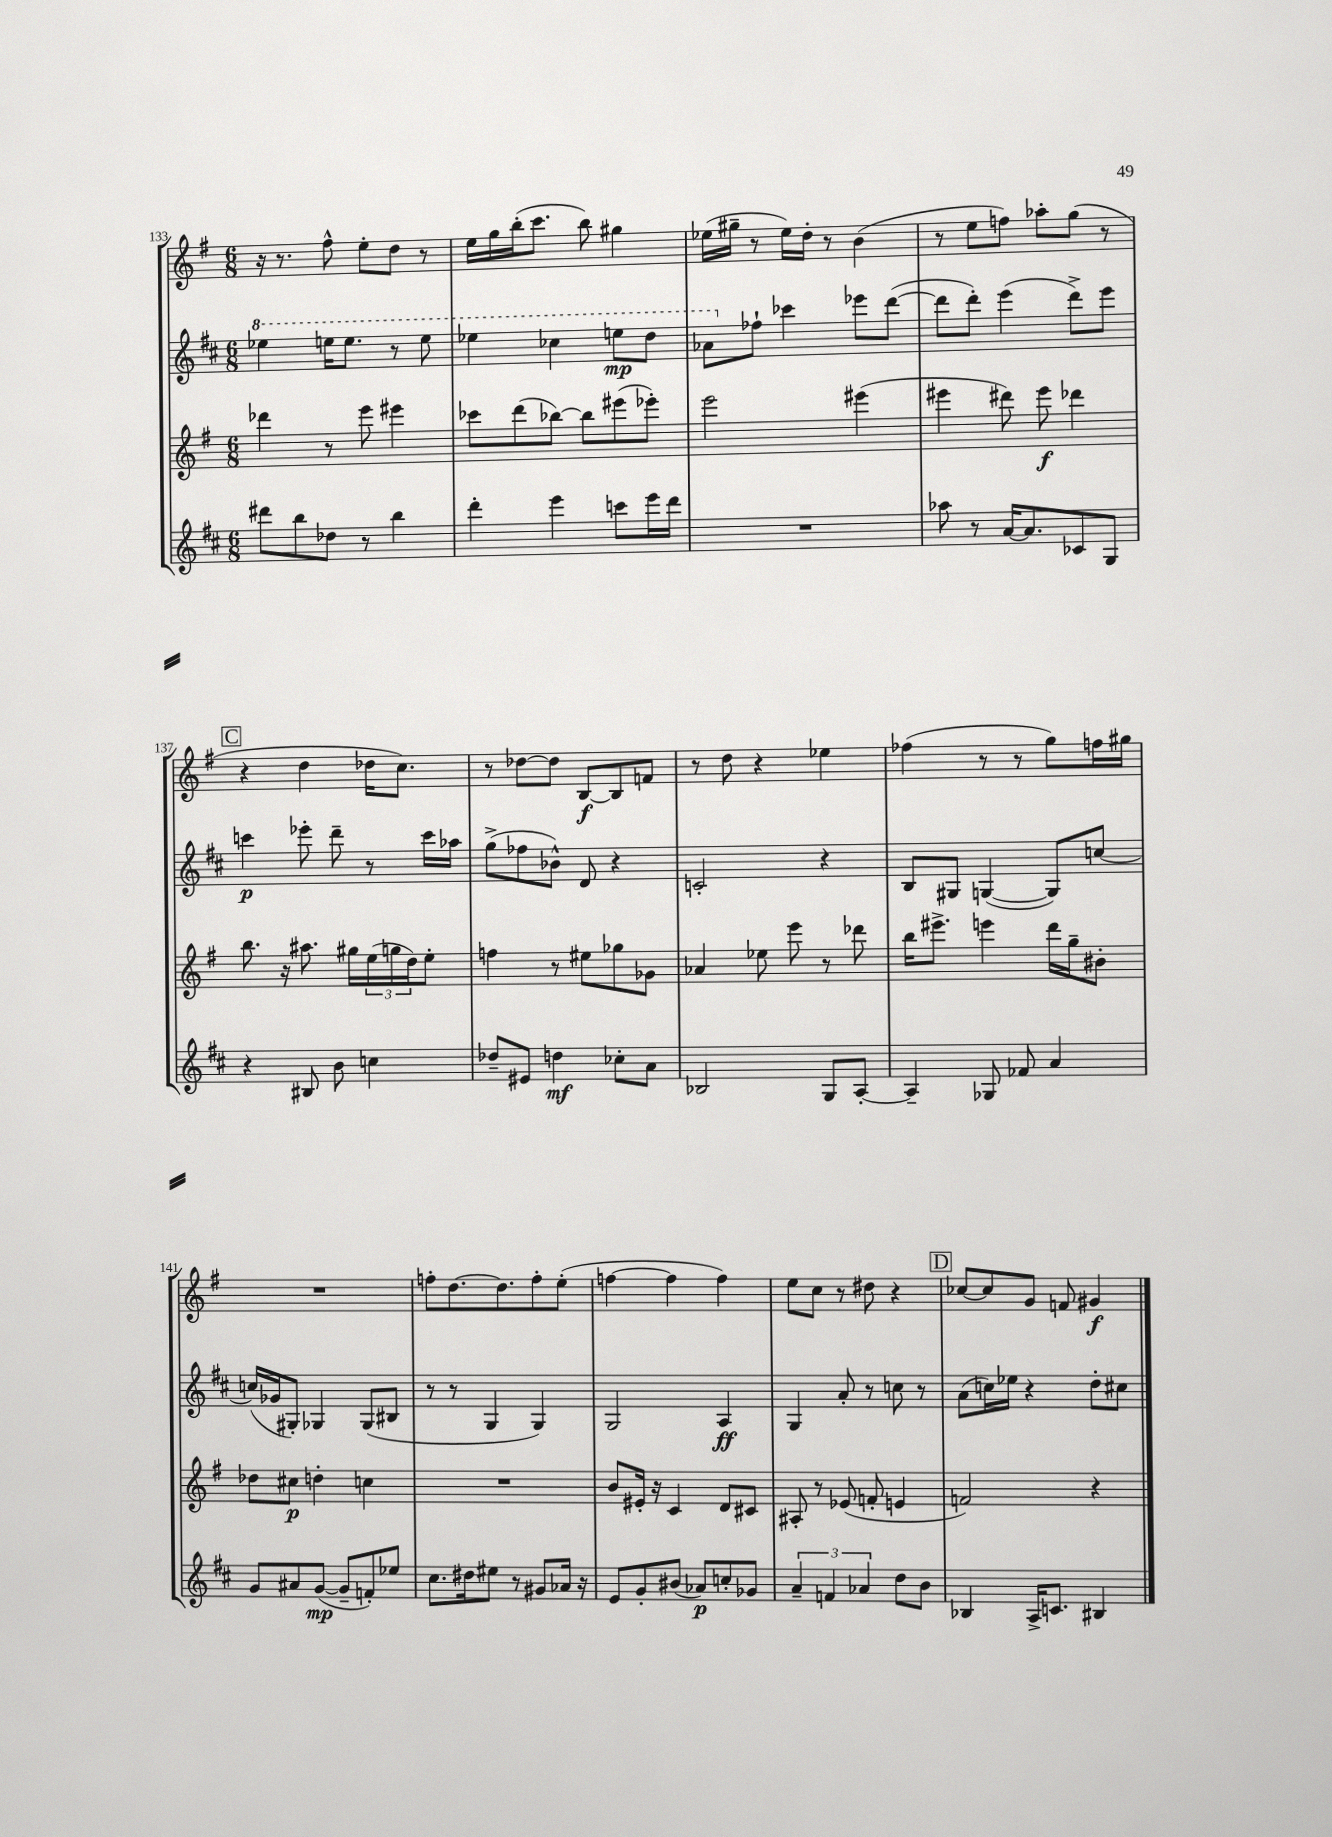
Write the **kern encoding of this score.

**kern	**kern	**kern	**kern
*staff4	*staff3	*staff2	*staff1
*clefG2	*clefG2	*clefG2	*clefG2
*k[f#c#]	*k[f#]	*k[f#c#]	*k[f#]
*M6/8	*M6/8	*M6/8	*M6/8
8ddd#	4ddd-	4eee-	16r
.	.	.	8.r
8bb	.	.	.
8dd-	8r	16eee	8ff#^^
.	.	8.eee	.
8r	8eee	.	8ee'
4bb	4eee#	8r	8dd
.	.	8eee	8r
=	=	=	=
4ddd'	8ccc-	4eee-	16ee
.	.	.	16gg
.	(8ddd	.	(16bb'
.	.	.	8.ccc
4eee	[8bb-)	4ccc-	.
.	8bb-]	.	8bb)
8ccc	(8eee#	8eee	4gg#
16eee	8eee-')	8ddd	.
16ddd	.	.	.
=	=	=	=
2.r	2eee	8aa-	(16ee-
.	.	.	16gg#~
.	.	8ff-`	8r
.	.	4ccc-	16ee-)
.	.	.	16dd'
.	.	.	8r
.	(4eee#	8eee-	(4b
.	.	([8ddd	.
=	=	=	=
8aa-	4eee#	8ddd]	8r
8r	.	8ddd')	8ee
[16a	8ddd#)	(4eee	8ff)
8.a]	.	.	.
.	8eee#	.	8aa-'
8c-	4ddd-	8ddd^)	(8gg
8G	.	8eee	8r
=	=	=	=
4r	8.bb	4ccc	4r
.	16r	.	.
8B#	8.aa#	8eee-'	4dd
8b	.	8ddd~	.
.	16gg#	.	.
4cc	(24ee	8r	16dd-
.	24gg	.	.
.	.	.	8.cc)
.	24dd)	.	.
.	8ee'	16ccc	.
.	.	16aa-	.
=	=	=	=
8dd-~	4ff	(8gg^	8r
8e#	.	8ff-	[8dd-
4dd	8r	8b-^^)	8dd-]
.	8ee#	8d	[8B
8cc-'	8gg-	4r	8B]
8a	8g-	.	8f
=	=	=	=
2B-	4a-	2c'	8r
.	.	.	8dd
.	8ee-	.	4r
.	8eee	.	.
8G	8r	4r	4ee-
[8A'	8ddd-	.	.
=	=	=	=
4A~]	16bb	8B	(4ff-
.	8.eee#^	.	.
.	.	8G#	.
8G-	4eee	([4G	8r
8f-	.	.	8r
4a	16ddd	8G])	8gg)
.	16gg~	.	.
.	8b#'	[8cc	16ff
.	.	.	16gg#
=	=	=	=
8g	8dd-	(16cc]	2.r
.	.	16g-	.
8a#	8cc#	8G#')	.
([8g	4dd'	4G-	.
8g~]	.	.	.
8f')	4cc	(8G-	.
8ee-	.	8B#	.
=	=	=	=
8.cc#	2.r	8r	8ff'
.	.	8r	[8.dd
16dd#	.	.	.
8ee#	.	4G	.
.	.	.	8.dd]
8r	.	.	.
8g#	.	4G)	8ff'
16a-	.	.	(8ee'
16r	.	.	.
=	=	=	=
8e	8b	2G	[4ff
8g'	16e#'	.	.
.	16r	.	.
(8b#	4c	.	4ff]
8a-)	.	.	.
8cc'	8d	4A	4ff)
8g-	8c#	.	.
=	=	=	=
6a~	8A#'	4G	8ee
.	8r	.	8cc
6f	.	.	.
.	(8e-	8a'	8r
6a-	.	.	.
.	8f'	8r	8dd#
8dd	4e	8cc	4r
8b	.	8r	.
=	=	=	=
4B-	2f)	(8a	[8cc-
.	.	16cc)	8cc-]
.	.	16ee-	.
16A^	.	4r	8g
8.c	.	.	.
.	.	.	8f
4B#	4r	8dd'	4g#
.	.	8cc#	.
==	==	==	==
*-	*-	*-	*-
